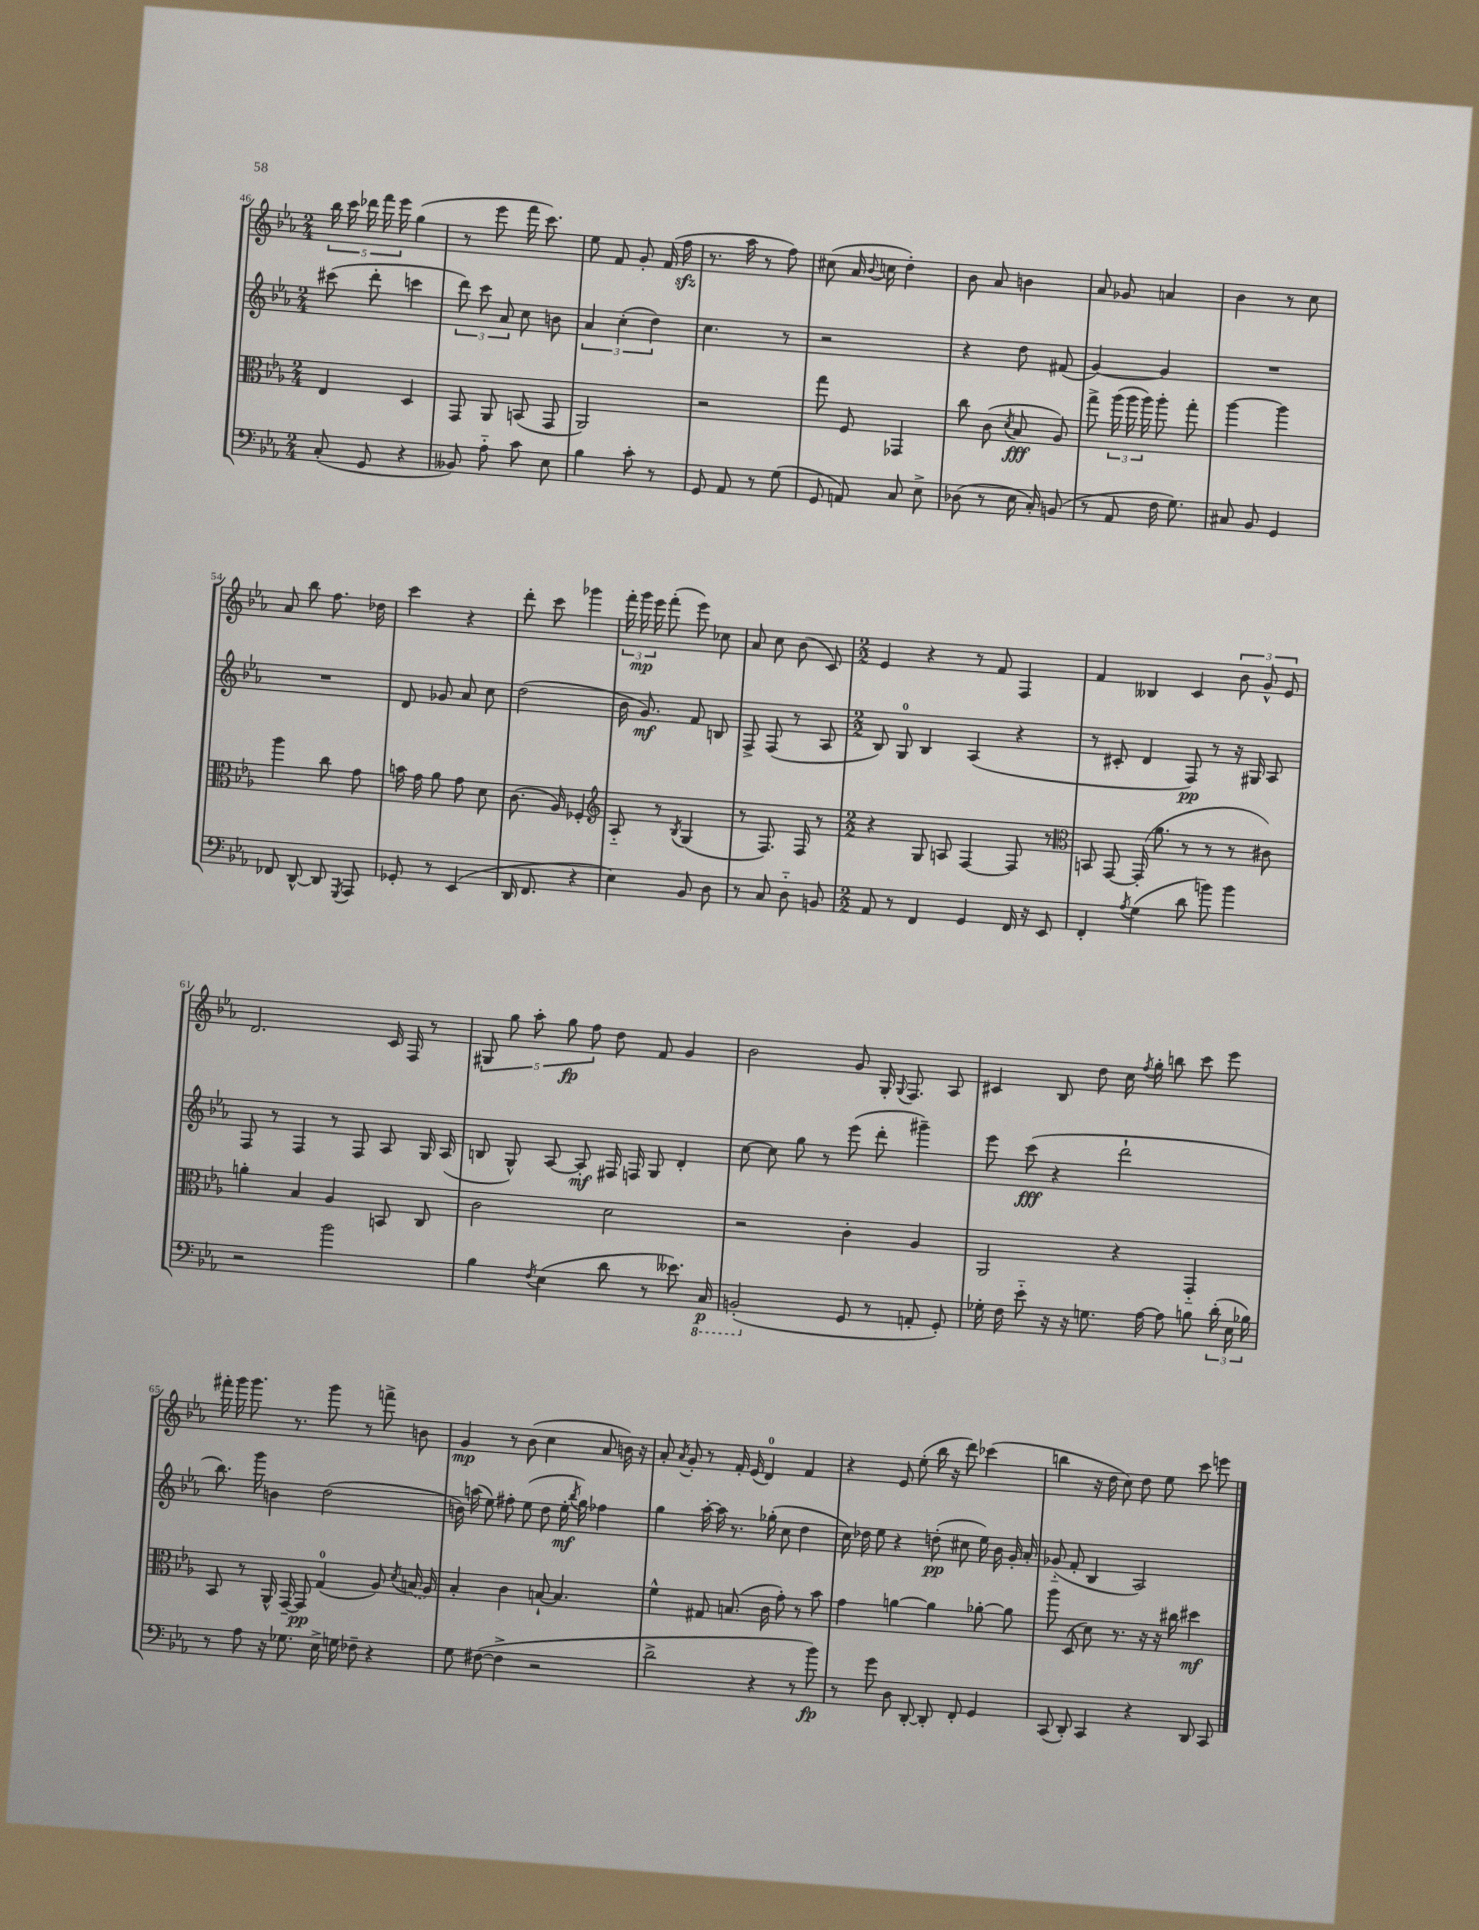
<<
\new StaffGroup <<
\new Staff = "s0" {
    \clef treble \key ees \major \numericTimeSignature \time 2/4
    \autoBeamOff \tuplet 5/4 { bes''16 c'''16 des'''16 f'''16 ees'''16 } g''4( |
    r8 ees'''8 f'''16 c'''8.) |
    ees''8 f'8 g'8-. f'16( f''16\sfz |
    r8. aes''16 r8 f''8) |
    cis''8( aes'16 \appoggiatura { bes'8 } c''16 d''4-.) |
    bes'8 aes'8 b'4 |
    aes'8 ges'8 a'4 |
    bes'4 r8 c''8 |
    aes'8 bes''8 f''8. des''16 |
    c'''4 r4 |
    d'''8-. c'''8 ges'''4 |
    \tuplet 3/2 { f'''16-. g'''16\mp ees'''16 } f'''8-.( ees'''8) ces''8 |
    aes'8 c''8 bes'8( c'8) |
    \numericTimeSignature \time 2/2 ees'4 r4 r8 f'8 f4 |
    f'4 beses4 c'4 \tuplet 3/2 { bes'8 g'8-^ ees'8 } |
    d'2. c'16 f16 r8 |
    \tuplet 5/4 { gis8 g''8 aes''8-. g''8\fp f''8 } d''8 f'8 g'4 |
    bes'2 g'8 g16-. \appoggiatura { g8 } f8. aes8 |
    cis'4 bes8 d''8 c''16 \acciaccatura { f''8 } g''16-. b''8 c'''8 ees'''8 |
    fis'''16-. g'''16 g'''8. r8. g'''8 r8 f'''8-> b'8 |
    g'4\mp r8 bes'8( c''4 aes'8 b'16) r16 |
    aes'8-. \acciaccatura { aes'8 } g'8-. r8 f'16-. ees'16( d'4-0) f'4 |
    r4 ees'8 ees''8-.( bes''16 r16 d'''8) ces'''4( |
    b''4 r16 d''16 c''8) d''8 ees''8 c'''8 e'''8 \bar "|." |
}
\new Staff = "s1" {
    \clef treble \key ees \major \numericTimeSignature \time 2/4
    \autoBeamOff cis'''8( d'''8-. c'''4 |
    \tuplet 3/2 { d'''8) c'''8 aes'8 } c''8 b'8 |
    \tuplet 3/2 { aes'4 c''4-.( d''4) } |
    c''4. r8 |
    r2 |
    r4 d''8 fis'8( |
    g'4~) g'4 |
    R2 |
    R2 |
    d'8 ges'8 aes'8 c''8 |
    d''2( |
    bes'16 g'8.\mf) f'8 b8 |
    f8-> f8( r8 aes8 |
    \numericTimeSignature \time 2/2 bes8) g8-0 bes4 aes4( r4 |
    r8 cis'8-. d'4 f8\pp) r8 r16 gis16 aes8 |
    f8 r8 f4 r8 f8 aes8 g16 aes16( |
    b8 g8-^) aes8~ aes8-.\mf fis16 f16 g8 d'4-. |
    c''8~ c''8 g''8 r8 ees'''8( d'''8-. gis'''4--) |
    ees'''8 c'''8\fff( r4 d'''2-! |
    bes''8.) g'''16 b'4 d''2( |
    b'16) a''16( ees''8) fis''8-. ees''8( d''8 ees''16-.\mf \acciaccatura { bes''8 } g''16) fes''4 |
    g''4 aes''16~-. aes''16 r8. ges''16-.( c''8 d''4 |
    c''16) des''16 ees''8 r4 d''8-.\pp( cis''8 ees''16) bes'16 g'16-. aes'16-. |
    ges'8-_( f'8-. bes4 aes2) \bar "|." |
}
\new Staff = "s2" {
    \clef alto \key ees \major \numericTimeSignature \time 2/4
    \autoBeamOff ees4 d4 |
    g,8 aes,8 b,8( g,8 |
    aes,2) |
    r2 |
    g''8 f8 ges,4 |
    c''8 c'8( \acciaccatura { d'8 } bes8\fff aes8) |
    g''8-> \tuplet 3/2 { aes''16( aes''16 aes''16) } aes''8-. g''8-. |
    aes''4~ aes''4 |
    aes''4 c''8 g'8 |
    b'16 g'16 aes'8 g'8 d'8 |
    c'8.( aes16) fes4-. |
    \clef treble aes8-_ r8 \acciaccatura { bes8 } g4( |
    r8 f8.) f16 r8 |
    \numericTimeSignature \time 2/2 r4 g8 a8 f4~ f8 r8 |
    \clef alto b,8 g,8~ g,16-.( aes'8. r8 r8 r8 cis'8) |
    a'4-. bes4 aes4 b,8 c8 |
    c'2 d'2 |
    r2 c'4-. aes4 |
    aes,2 r4 g,4-_ |
    bes,8 r8 aes,16-^ g,16~-- g,8\pp g4-0( aes8) \acciaccatura { d'8 } \once \slurDashed b16( aes16) |
    bes4-. c'4 b8~-! b4. |
    f'4-^ gis8 b8.( c'16 g'8-.) r8 bes'8 |
    g'4 a'4~ a'4 aes'8~-. aes'8 |
    aes''8 d8( d'8) r8. r16 r16 cis''16 dis''4\mf \bar "|." |
}
\new Staff = "s3" {
    \clef bass \key ees \major \numericTimeSignature \time 2/4
    \autoBeamOff c8-.( g,8 r4 |
    beses,8) aes8-_ c'8 ees8 |
    bes4 c'8-. r8 |
    g,8 aes,8 r8 g8( |
    g,8 a,8) c8 ees8-> |
    des8( r8 ees16 c16-.) b,8( |
    r8 aes,8 f16 g8.) |
    cis8 bes,8 g,4 |
    fes,8 d,8~-^ d,8 \acciaccatura { g,,8 } aes,,8 |
    ges,8-. r8 ees,4( |
    d,16 f,8. r4 |
    ees4) bes,8 d8 |
    r8 c8 d8-_ b,8 |
    \numericTimeSignature \time 2/2 aes,8 r8 f,4 g,4 f,16 r16 ees,8 |
    f,4-. \acciaccatura { aes8 } g4( d'8 b'8) b'4 |
    r2 bes'2 |
    bes4 \acciaccatura { f8 } ees4( d'8 r8 eeses'8.) \ottava #-1 c,16\p |
    b,,2-.( \ottava #0 g,8 r8 a,8-. g,8-.) |
    ges16-. f16 ees'8-_ r16 r16 g8. aes16~ aes8 b8 \tuplet 3/2 { d'16-.( ees16 bes16) } |
    r8 aes8 r16 ges8. ees16-> g16 fes8-- r4 |
    g8 fis8~( fis4-> r2 |
    d'2-> r4 r8 bes'8\fp) |
    r8 g'8 d8 d,8~-. d,8-. f,8-. g,4 |
    c,8( d,8-.) c,4 r4 d,8 c,8 \bar "|." |
}
>>
>>
\layout { \context { \Score currentBarNumber = #46 } }
